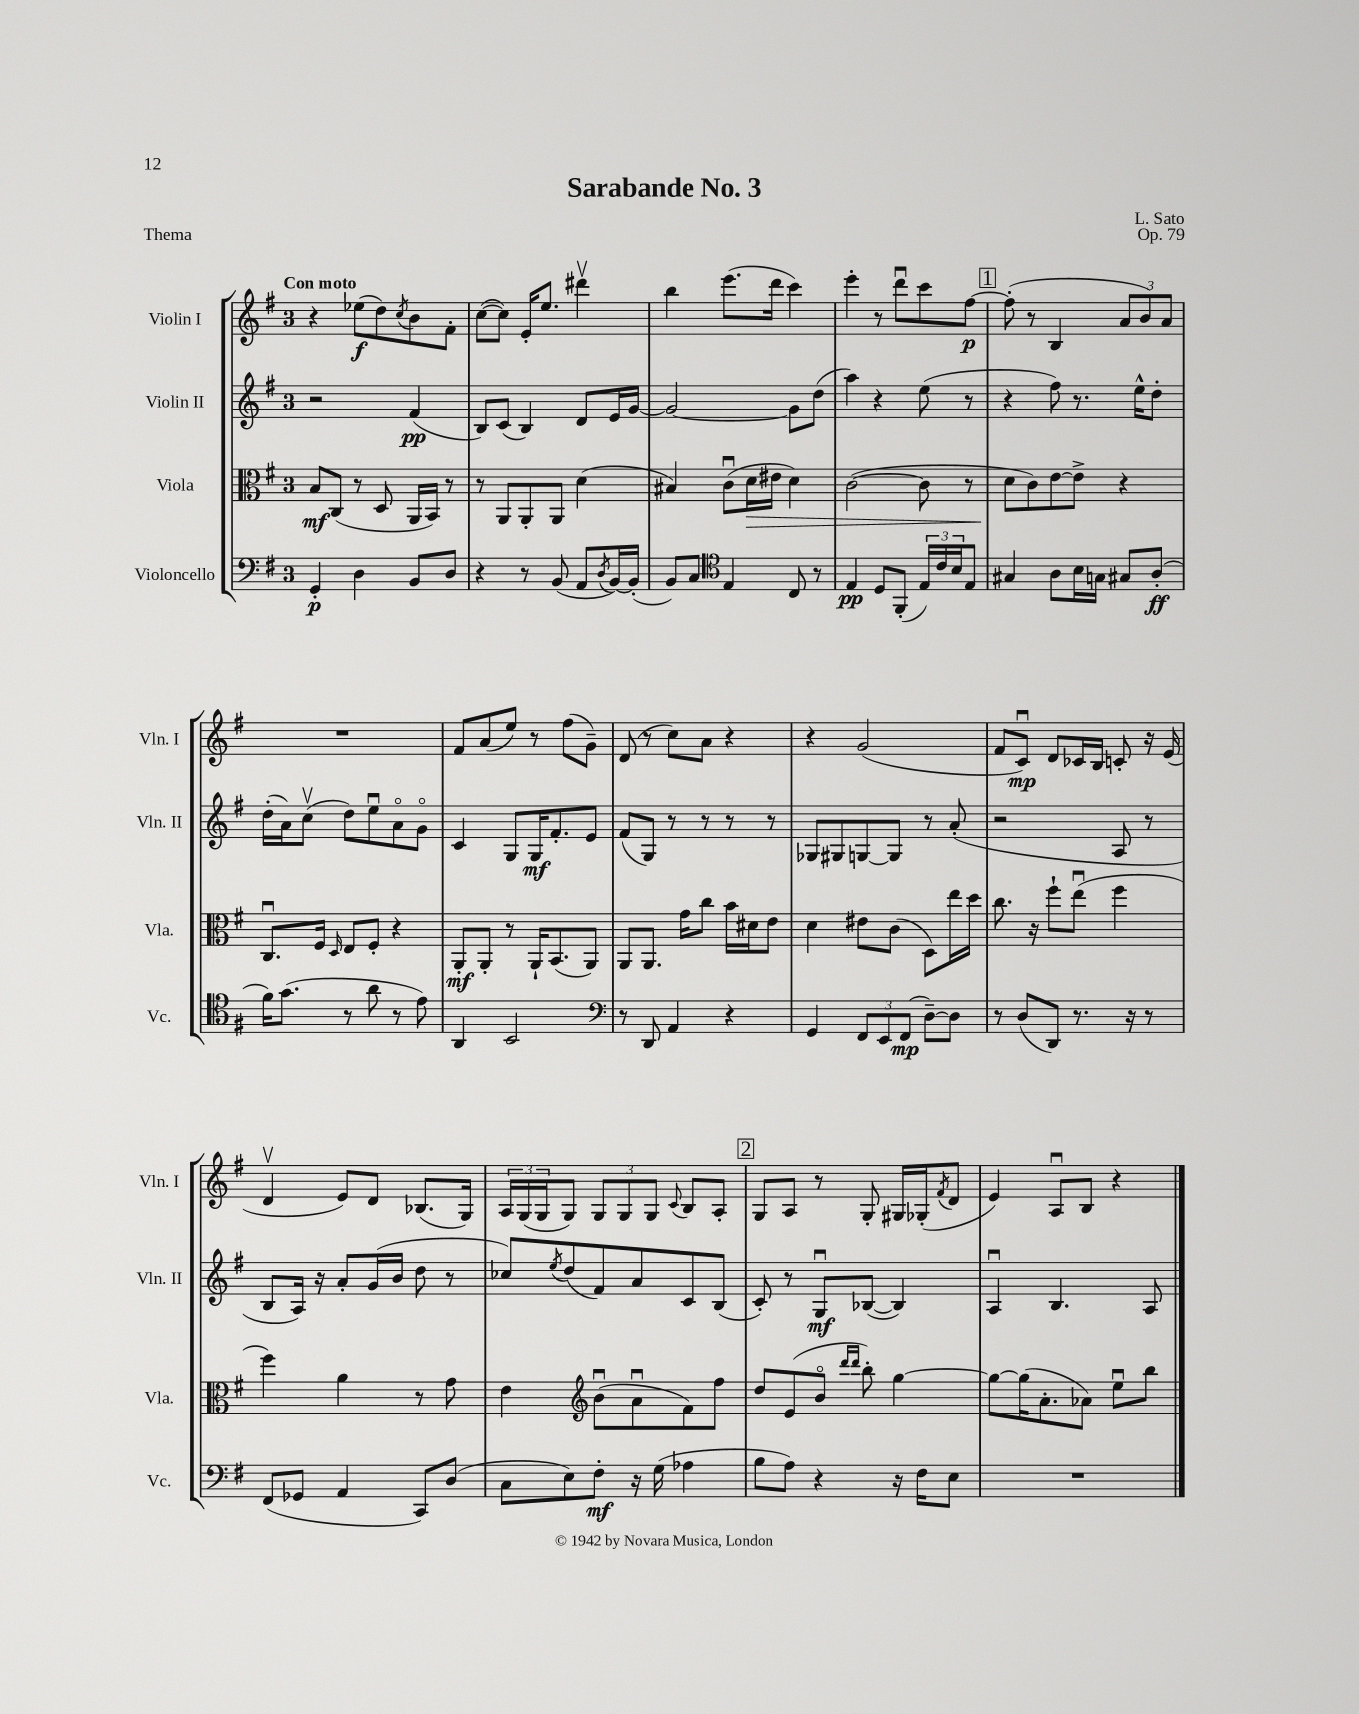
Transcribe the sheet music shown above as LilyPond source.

\header { title = "Sarabande No. 3" composer = "L. Sato" opus = "Op. 79" piece = "Thema" }
<<
\new StaffGroup <<
\new Staff = "s0" \with { instrumentName = "Violin I" shortInstrumentName = "Vln. I" } {
    \clef treble \key g \major \once \override Staff.TimeSignature.style = #'single-digit \time 3/4 \tempo "Con moto"
    r4 ees''8\f( d''8) \acciaccatura { c''8 } b'8 fis'8-. |
    c''8~( c''8) e'16-. e''8. dis'''4\upbow |
    b''4 e'''8.( d'''16 c'''4) |
    e'''4-. r8 d'''8\downbow c'''8 fis''8~\p |
    \mark \markup { \box "1" } fis''8-.( r8 b4 \tuplet 3/2 { a'8 b'8) a'8 } |
    R2. |
    fis'8 a'8( e''8) r8 fis''8( g'8--) |
    d'8( r8 c''8) a'8 r4 |
    r4 g'2( |
    fis'8 c'8\downbow\mp) d'8 ces'16 b16 c'8-. r16 e'16( |
    d'4\upbow e'8) d'8 bes8.( g16) |
    \tuplet 3/2 { a16 g16( g16 } g8) \tuplet 3/2 { g8 g8 g8 } \appoggiatura { c'8 } b8 a8-. |
    \mark \markup { \box "2" } g8 a8 r8 g8-. gis16 ges16-.( \acciaccatura { fis'8 } d'8 |
    e'4) a8\downbow b8 r4 \bar "|." |
}
\new Staff = "s1" \with { instrumentName = "Violin II" shortInstrumentName = "Vln. II" } {
    \clef treble \key g \major \once \override Staff.TimeSignature.style = #'single-digit \time 3/4
    r2 fis'4\pp( |
    b8) c'8( b4) d'8 e'16 g'16~ |
    g'2~ g'8 d''8( |
    a''4) r4 e''8( r8 |
    \mark \markup { \box "1" } r4 fis''8) r8. e''16-^ d''8-. |
    d''16-.( a'16) c''8\upbow( d''8) e''8\downbow a'8\flageolet g'8\flageolet |
    c'4 g8 g16\mf fis'8.-. e'8 |
    fis'8( g8) r8 r8 r8 r8 |
    ges8 gis8 g8~ g8 r8 a'8-.( |
    r2 a8 r8 |
    b8 a16) r16 a'8-. g'16( b'16 d''8 r8 |
    ces''8) \acciaccatura { e''8 } d''8( fis'8) a'8 c'8 b8( |
    \mark \markup { \box "2" } c'8-.) r8 g8\downbow\mf bes8~( bes4) |
    a4\downbow b4. a8 \bar "|." |
}
\new Staff = "s2" \with { instrumentName = "Viola" shortInstrumentName = "Vla." } {
    \clef alto \key g \major \once \override Staff.TimeSignature.style = #'single-digit \time 3/4
    b8\mf c8( r8 d8 a,16 b,16) r8 |
    r8 a,8 a,8-. a,8 d'4( |
    bis4) c'8\downbow( d'16\> eis'16 d'4) |
    c'2~( c'8 r8 |
    \mark \markup { \box "1" } d'8\! c'8) e'8~ e'8-> r4 |
    c8.\downbow fis16 \grace { d16 } e8 fis8-. r4 |
    a,8-.\mf a,8-. r8 a,16-! b,8.( a,8) |
    a,8 a,8. g'16 c''8 b'16 dis'16 e'8 |
    d'4 eis'8 c'8( d8) e''16 d''16 |
    c''8. r16 fis''8-! e''8\downbow( fis''4 |
    fis''4) a'4 r8 g'8 |
    e'4 \clef treble b'8\downbow( a'8\downbow fis'8) fis''8 |
    \mark \markup { \box "2" } d''8 e'8( b'8\flageolet \grace { d'''16 d'''16 } b''8-.) g''4~ |
    g''8~ g''16( a'8.-. aes'8) e''8\downbow b''8 \bar "|." |
}
\new Staff = "s3" \with { instrumentName = "Violoncello" shortInstrumentName = "Vc." } {
    \clef bass \key g \major \once \override Staff.TimeSignature.style = #'single-digit \time 3/4
    g,4-.\p d4 b,8 d8 |
    r4 r8 b,8( a,8 \acciaccatura { d8 } b,16~) b,16-.( |
    b,8) c8 \clef tenor e4 c8 r8 |
    e4\pp d8 fis,8-.( \tuplet 3/2 { e16) c'16 b16 } e8 |
    \mark \markup { \box "1" } gis4 a8 b16 g16 gis8 a8-.\ff( |
    fis'16) g'8.( r8 a'8 r8 e'8) |
    a,4 b,2 |
    \clef bass r8 d,8 a,4 r4 |
    g,4 \tuplet 3/2 { fis,8 e,8 fis,8\mp( } d8~--) d8 |
    r8 d8( d,8) r8. r16 r8 |
    fis,8( ges,8 a,4 c,8) d8( |
    c8 e8) fis8-.\mf r16 g16( aes4 |
    \mark \markup { \box "2" } b8 a8) r4 r16 fis16 e8 |
    R2. \bar "|." |
}
>>
>>
\layout { \context { \Score \remove "Bar_number_engraver" } }
